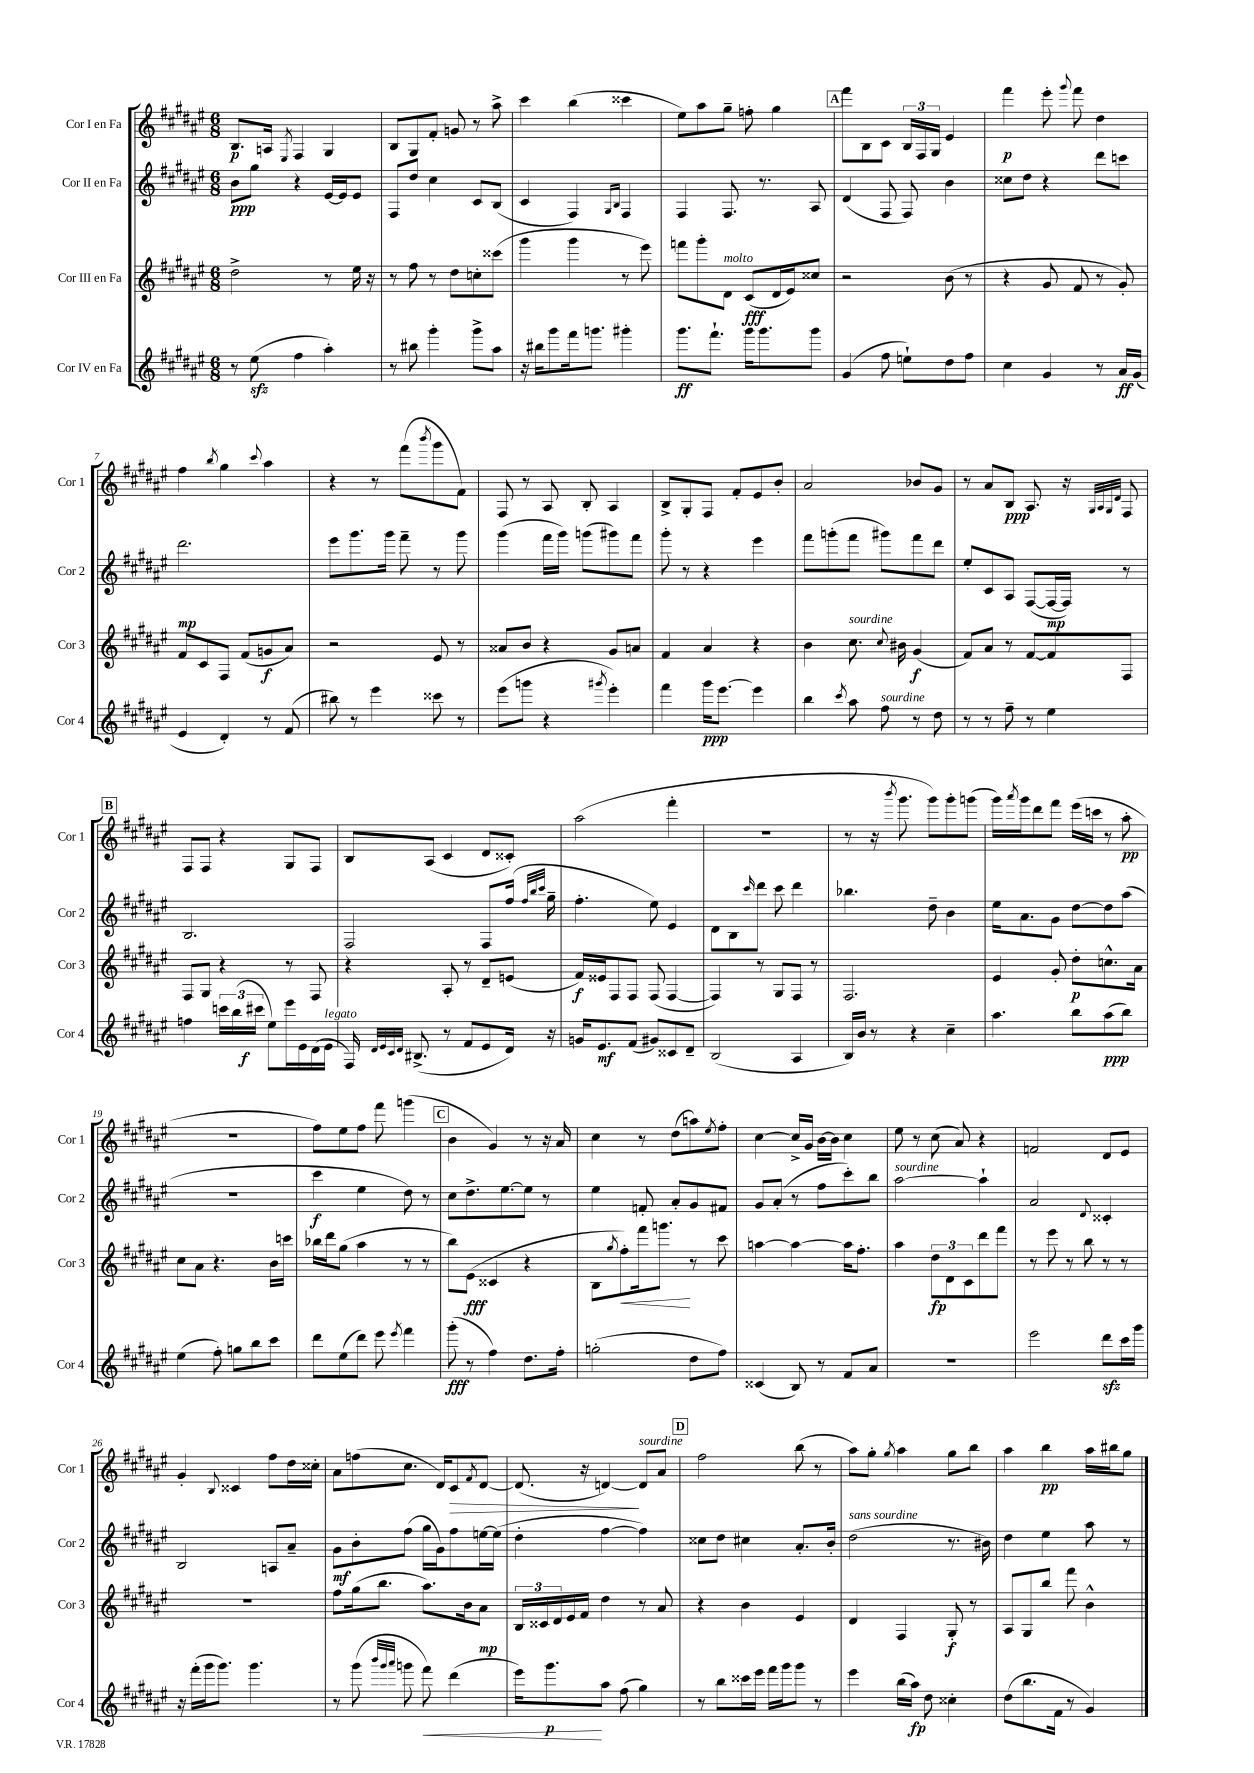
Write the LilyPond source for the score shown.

<<
\new StaffGroup <<
\new Staff = "s0" \with { instrumentName = "Cor I en Fa" shortInstrumentName = "Cor 1" } {
    \clef treble \key fis \major \numericTimeSignature \time 6/8
    b8.\p a16 \acciaccatura { eis8 } fis4 gis4 |
    b8 gis8 fis'8-. g'8 r8 ais''8-> |
    cis'''4 b''4( cisis'''4 |
    eis''8) ais''8 gis''8-- f''8-. gis''4 |
    \mark \markup { \box "A" } fis'''8 b8 cis'8 \tuplet 3/2 { b16 fis16 gis16 } eis'4 |
    fis'''4\p eis'''8-. \appoggiatura { gis'''8 } fis'''8 dis''4 |
    fis''4 \acciaccatura { b''8 } gis''4 \appoggiatura { cis'''8 } ais''4 |
    r4 r8 fis'''8( \acciaccatura { b'''8 } gis'''8 fis'8) |
    fis8 r8 ais8 b8-. ais4 |
    b8-> gis8-. fis8 fis'8-. eis'8 b'8-. |
    ais'2 bes'8 gis'8 |
    r8 ais'8 b8\ppp ais8. r16 \grace { gis32 ais32 gis32 dis'32 } fis8 |
    \mark \markup { \box "B" } fis8 fis8 r4 gis8 fis8 |
    b8 ais8( cis'4 dis'8 cisis'8-.) |
    ais''2( fis'''4-. |
    R2. |
    r8 r16 \acciaccatura { b'''8 } gis'''8. gis'''8) gis'''8-. g'''8( |
    gis'''16) \acciaccatura { ais'''8 } gis'''16 dis'''8 fis'''8 eis'''16( c'''16 r8 ais''8-.\pp |
    R2. |
    fis''8) eis''8 fis''8 fis'''8 g'''4( |
    \mark \markup { \box "C" } b'4 gis'4) r8 r16 ais'16 |
    cis''4 r8 dis''8( a''8) \acciaccatura { eis''8 } fis''8-. |
    cis''4~ cis''16-> gis'16 b'16~ b'16 cis''4 |
    eis''8 r8 cis''8( ais'8) r4 |
    f'2 dis'8 eis'8 |
    gis'4-. \appoggiatura { b8 } cisis'4 fis''8 dis''16 cisis''16-. |
    ais'8 f''8( cis''8. dis'16) cis'8\> \acciaccatura { fis'8 } dis'8~ |
    dis'8.( r16 d'4~\!) d'8^\markup { \italic "sourdine" } ais'8 |
    \mark \markup { \box "D" } fis''2 b''8( r8 |
    ais''8) gis''8-. \acciaccatura { gis''8 } ais''4 gis''8 b''8 |
    ais''4 b''4\pp ais''16 bis''16 gis''8 \bar "|." |
}
\new Staff = "s1" \with { instrumentName = "Cor II en Fa" shortInstrumentName = "Cor 2" } {
    \clef treble \key fis \major \numericTimeSignature \time 6/8
    b'8\ppp gis''8 r4 eis'16~ eis'16 eis'8 |
    fis8 dis''8 cis''4 cis'8 b8( |
    cis'4 fis4) \grace { gis16 b16 } fis4 |
    fis4 fis8. r8. ais8 |
    \mark \markup { \box "A" } dis'4( fis8 fis8) b'4 |
    cisis''8 dis''8 r4 dis'''8 c'''8 |
    dis'''2.\mp |
    eis'''8 gis'''8. gis'''16 fis'''8-- r8 gis'''8 |
    gis'''4( fis'''16 gis'''16) g'''8( gis'''8) fis'''8 |
    gis'''8-. r8 r4 eis'''4 |
    fis'''8 g'''8-.( fis'''8 gis'''8) fis'''8 dis'''8 |
    eis''8-. cis'8 ais8 fis8~( fis16~\mp fis16) r8 |
    \mark \markup { \box "B" } b2. |
    fis2 fis8 fis''16( \grace { fis''32 b''32 cis'''32 } gis''16-- |
    fis''4.-. eis''8) eis'4 |
    dis'8 b8 \grace { cis'''16 } dis'''8 cis'''8 dis'''4 |
    bes''4. dis''8-- b'4 |
    eis''16 ais'8. gis'8 dis''8~ dis''8 ais''8( |
    R2. |
    cis'''4\f eis''4 dis''8) r8 |
    \mark \markup { \box "C" } cis''8 dis''8.-> eis''8.~ eis''8 r8 |
    eis''4 f'8-. ais'8-. gis'8 fis'8 |
    gis'8 ais'8-.( r8 fis''8 cis'''8-.) b''8 |
    ais''2~^\markup { \italic "sourdine" } ais''4-! |
    ais'2 \appoggiatura { dis'8 } cisis'4-. |
    b2 a8 ais'8-- |
    gis'8\mf b'8-. fis''8( gis''16 gis'16) fis''8 e''16~ e''16( |
    dis''4-. fis''4~ fis''4) |
    \mark \markup { \box "D" } cisis''8 dis''8 cis''4 ais'8.-. b'16-. |
    dis''2^\markup { \italic "sans sourdine" }( r8. bis'16) |
    dis''4 eis''4 ais''8 r8 \bar "|." |
}
\new Staff = "s2" \with { instrumentName = "Cor III en Fa" shortInstrumentName = "Cor 3" } {
    \clef treble \key fis \major \numericTimeSignature \time 6/8
    dis''2-> r8 eis''16 r16 |
    r8 fis''8 r8 dis''8 c''8-. cisis'''8( |
    gis'''4 gis'''4 r8 eis'''8) |
    f'''8 gis'''8-. dis'8^\markup { \italic "molto" } cis'8\fff( dis'16 eis'16) cisis''8 |
    \mark \markup { \box "A" } r2 b'8( r8 |
    r4 gis'8 fis'8 r8 gis'8-.) |
    fis'8 cis'8 fis8 fis'8( g'8\f ais'8) |
    r2 eis'8 r8 |
    aisis'8 b'8 r4 gis'8 a'8 |
    fis'4 ais'4 r4 |
    b'4 cis''8.^\markup { \italic "sourdine" } \appoggiatura { cis''8 } bis'16 gis'4\f( |
    fis'8) ais'8 r8 fis'8~ fis'8 fis8 |
    \mark \markup { \box "B" } fis8 gis8 r4 r8 fis8 |
    r4 ais8-. r8 dis'8-- e'8( |
    fis'16\f) eisis'16 fis8 fis8 fis8( fis4~ |
    fis4) r8 gis8 fis8 r8 |
    fis2. |
    eis'4 gis'8-. dis''8-.\p c''8.-^ ais'16 |
    cis''8 ais'8 r4. b'16 c'''16 |
    bes''16 dis'''16 gis''8( ais''4 r8 r8 |
    \mark \markup { \box "C" } b''8) eis'8\fff( cisis'4 r4 |
    b8 \acciaccatura { gis''8 } fis''8-.\<) fis'''16 g'''8.\! r8 cis'''8 |
    a''4~ a''4~ a''16 fis''8.-. |
    ais''4 \tuplet 3/2 { dis''8\fp dis'8 cis'8 } dis'''8 fis'''8 |
    r8 eis'''8 r8 b''8 r8 r8 |
    R2. |
    fis''8 gis''16( b''8. ais''8.) b'16 ais'8\mp |
    \tuplet 3/2 { b16 cisis'16 dis'16 } eis'16 fis'16 dis''4 r8 ais'8 |
    \mark \markup { \box "D" } r4 b'4 eis'4 |
    dis'4 fis4 gis8-.\f r8 |
    ais8 gis8 b''8 fis'''8 b'4-^ \bar "|." |
}
\new Staff = "s3" \with { instrumentName = "Cor IV en Fa" shortInstrumentName = "Cor 4" } {
    \clef treble \key fis \major \numericTimeSignature \time 6/8
    r8 eis''8\sfz( fis''4 ais''4-.) |
    r8 bis''8 gis'''4-. gis'''8-> ais''8 |
    r16 bis''16 gis'''8 fis'''16 g'''8. gis'''4-. |
    gis'''8.\ff fis'''8.-! gis'''16 gis'''8. gis'''8 |
    \mark \markup { \box "A" } gis'4( fis''8 e''8-!) dis''8 fis''8 |
    cis''4 gis'4 r8 ais'16\ff gis'16( |
    eis'4 dis'4-.) r8 fis'8( |
    bis''8) r8 eis'''4 cisis'''8 r8 |
    eis'''8( g'''8 r4 \acciaccatura { gis'''8 } eis'''4-.) |
    fis'''4 gis'''16\ppp eis'''8.~ eis'''4 |
    b''4 \acciaccatura { cis'''8 } ais''8 fis''8^\markup { \italic "sourdine" } r8 dis''8 |
    r8 r8 fis''8-- r8 eis''4 |
    \mark \markup { \box "B" } f''4 \tuplet 3/2 { c'''16 b''16( cis'''16\f } eis''8) eis'''16 eis'16 dis'16( eis'16^\markup { \italic "legato" } |
    fis16) \grace { dis'32 eis'32 cis'32 dis'32 } bis8.->( r8 fis'8 eis'8 dis'16) r16 |
    g'16 eis'8.\mf fis'8( gis'8) cisis'8 dis'8-- |
    b2( ais4 |
    b16) b'16 r8 r4 cis''4-- |
    ais''4. b''8 ais''8\ppp( b''8) |
    eis''4( fis''8-.) g''8 b''8 cis'''8 |
    dis'''8 eis''8( dis'''8) eis'''8 \acciaccatura { eis'''8 } fis'''4 |
    \mark \markup { \box "C" } gis'''8-.\fff( r8 fis''4) dis''8. fis''16-. |
    g''2-.( dis''8 fis''8) |
    cisis'4( b8) r8 fis'8 ais'8 |
    R2. |
    eis'''2 dis'''8\sfz cis'''16 gis'''16 |
    r16 fis'''16-.( gis'''16 gis'''8.) gis'''4. |
    r8 gis'''8( \grace { b'''32 gis'''32 ais'''32 } g'''8 fis'''8\<) dis'''4( |
    eis'''16) gis'''8.\p\! ais''8 fis''8( gis''4) |
    \mark \markup { \box "D" } r8 b''8 cisis'''16 eis'''16 fis'''16 gis'''16 gis'''8 r8 |
    eis'''4 b''16( ais''16\fp) dis''8 cisis''4-. |
    dis''8( b''8. fis'16 r8 gis'4) \bar "|." |
}
>>
>>
